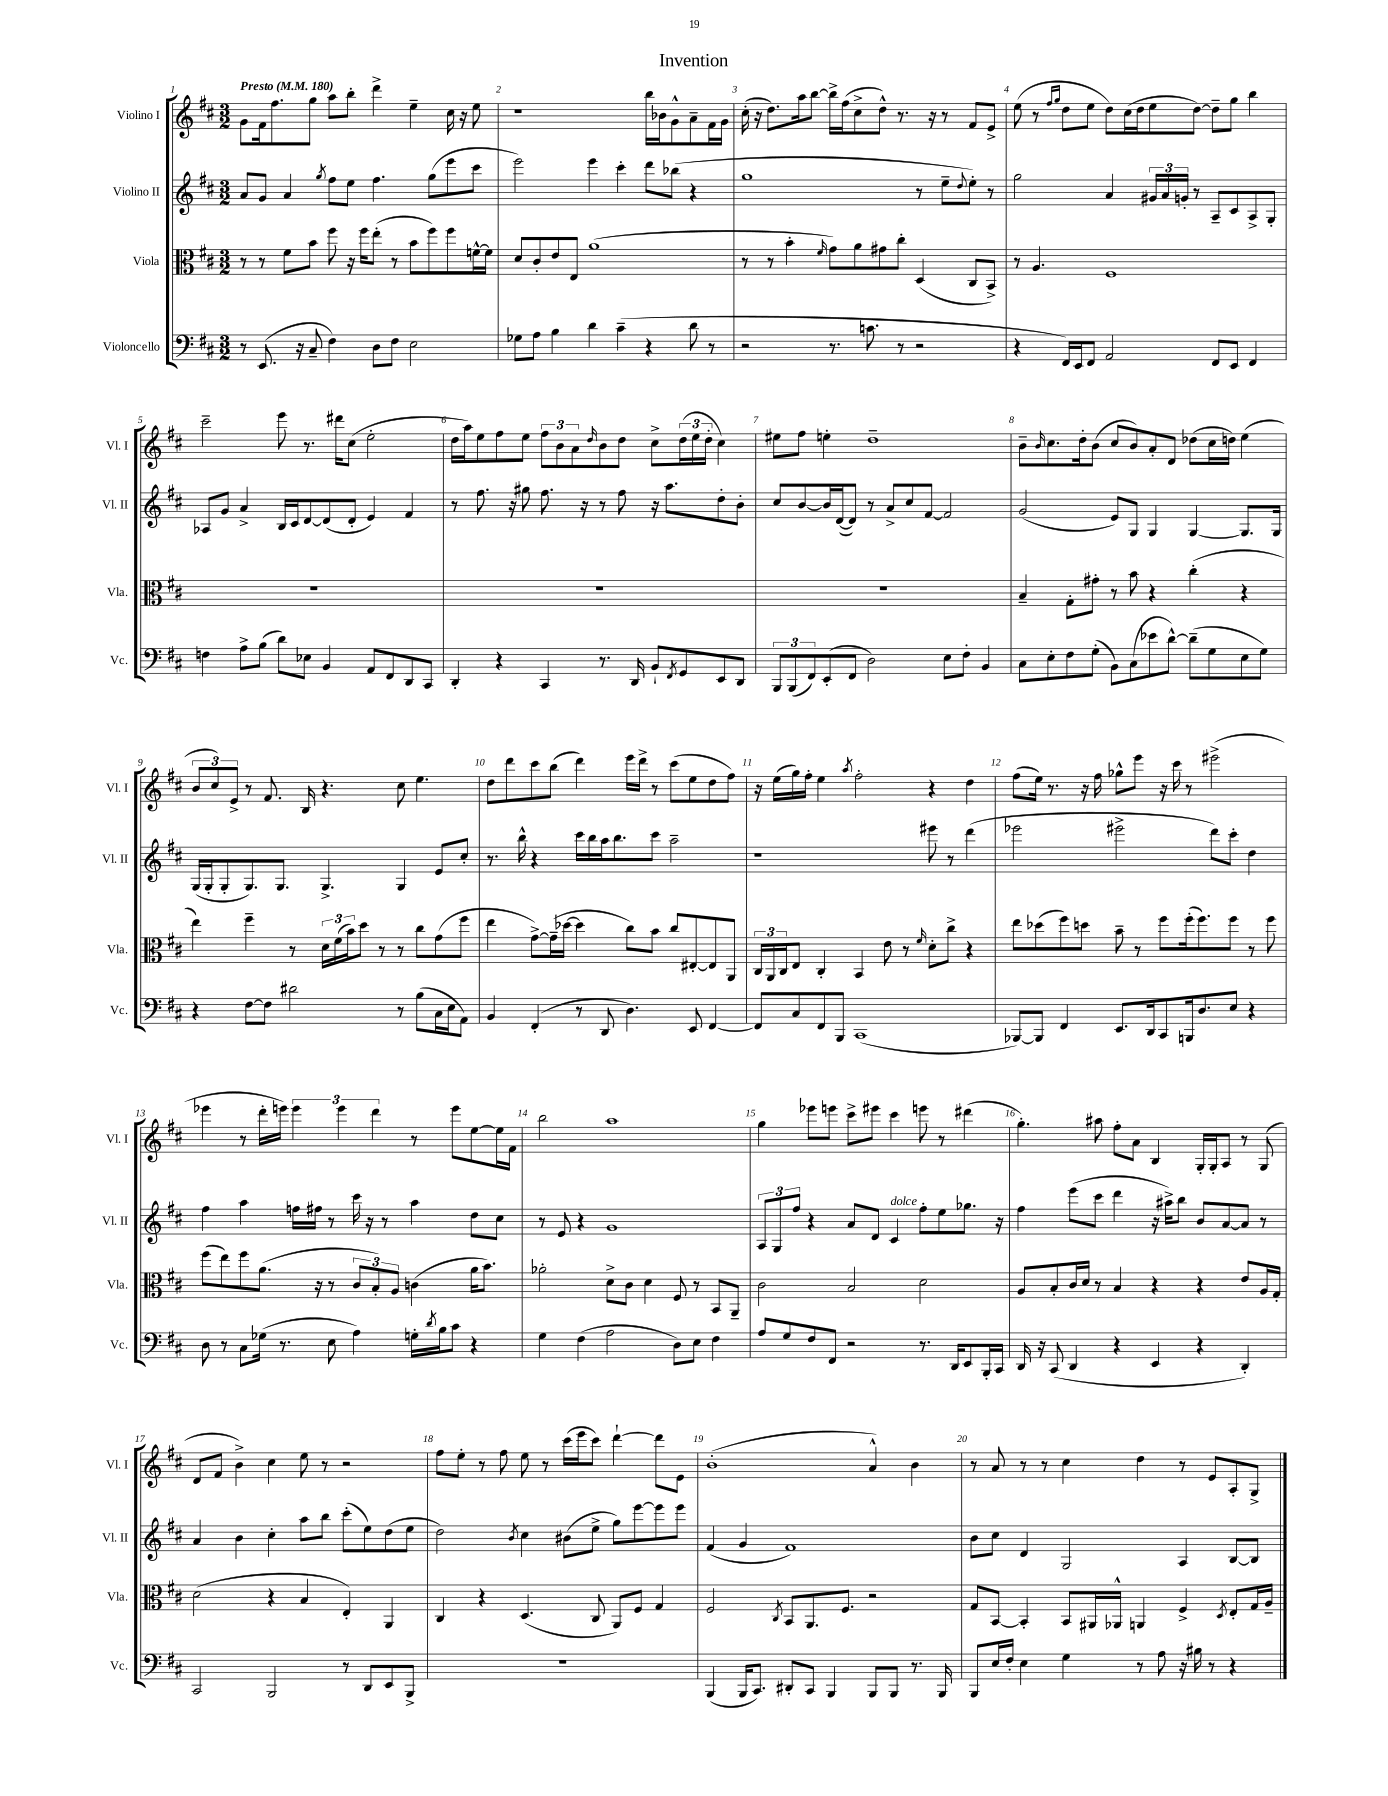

**kern	**kern	**kern	**kern
*part4	*part3	*part2	*part1
*staff4	*staff3	*staff2	*staff1
*I"Violoncello	*I"Viola	*I"Violino II	*I"Violino I
*I'Vc.	*I'Vla.	*I'Vl. II	*I'Vl. I
*clefF4	*clefC3	*clefG2	*clefG2
*k[f#c#]	*k[f#c#]	*k[f#c#]	*k[f#c#]
*M3/2	*M3/2	*M3/2	*M3/2
*MM180	*MM180	*MM180	*MM180
=1	=1	=1	=1
!	!	!	!LO:TX:a:B:t=Presto
8r	8r	8a/L	8g\L
(8.EE/	8r	8g/J	16f#\k
.	.	.	8.ff#\
.	8f#\L	4a/	.
16r	.	.	.
8C#~/	8b\J	.	8gg\J
.	.	8qgg/	.
4F#\)	8ff#\	8ff#\L	8aa\L
.	16r	8ee\J	8bb'\J
.	16ff#\KL	.	.
8D\L	(8ee'\J	4.ff#\	4ddd^\
8F#\J	8r	.	.
2E\	8b\L	.	4ee~\
.	8ff#\)	(8gg\L	.
.	8ff#\	8eee\	16cc#\
.	.	.	16r
.	[16fn^^\L	8ccc#\J	8ee\
.	16f\JJ]	.	.
=2	=2	=2	=2
8G-X\L	8d/L	2eee\)	1r
8A\J	8c#'/	.	.
4B\	8e/	.	.
.	8E/J	.	.
4d\	(1a	4eee\	.
(4c#~\	.	4ccc#'\	.
4r	.	8ddd\L	16bb\LL
.	.	.	16b-X\J
.	.	(8bb-X\J	8g^^\
8d\	.	4r	8a~\
8r	.	.	16f#\L
.	.	.	16g\JJ
=3	=3	=3	=3
2r	8r	1gg	(16cc#'\
.	.	.	16r
.	8r	.	8.dd\L)
.	4b'\	.	.
.	.	.	16aa\k
.	.	.	[8bb\J
.	16qqf#/	.	.
8.r	8g\L)	.	16bb^\LL]
.	.	.	(16ff#\J
.	8a\	.	8cc#^\
8.cn\	.	.	.
.	8g#X\	.	8dd^^\J)
8r	8cc#'\J	.	8.r
2r	(4D/	8r	.
.	.	.	16r
.	.	8ee~\L	8r
.	.	8qqdd/	.
.	8C#/L	8ee'\J)	8f#/L
.	8BB^/J)	8r	8e^/J
=4	=4	=4	=4
4r	8r	2gg\	(8ee\
.	4.A/	.	8r
.	.	.	16qqff#/LL
.	.	.	16qqgg/JJ
16FF#/LL)	.	.	8dd\L
16EE/J	.	.	.
8FF#/J	.	.	8ee\J
2AA/	1F#	4a/	8dd\L)
.	.	.	(16cc#\L
.	.	.	16dd\J
.	.	24g#X/LL	8ee\
.	.	24a/	.
.	.	24gn'/JJ	.
.	.	8r	[8dd\J)
8FF#/L	.	8A~/L	8dd~\L]
8EE/J	.	8c#/	8gg\J
4FF#/	.	8A^/	4bb\
.	.	8G'/J	.
!!LO:LB:g=z
=5	=5	=5	=5
4Fn\	1.r	8A-X/L	2ccc#~\
.	.	8g/J	.
8A^\L	.	4a^/	.
(8B\J	.	.	.
8d\L)	.	16B/LL	8eee\
.	.	16c#/J	.
8E-X\J	.	[8d/	8.r
4BB/	.	(8d/]	.
.	.	.	16ddd#X\KL
.	.	8d'/J	(8cc#\J
8AA/L	.	4e/)	2ee'\
8FF#/	.	.	.
8DD/	.	4f#/	.
8CC#/J	.	.	.
=6	=6	=6	=6
4DD'/	1.r	8r	16dd\LL
.	.	.	16aa\J)
.	.	8.ff#\	8ee\
4r	.	.	8ff#\
.	.	16r	.
.	.	8gg#X\	8ee\J
4CC#/	.	8.ff#\	12ff#\L
.	.	.	12b\
.	.	.	12a\
.	.	16r	.
.	.	.	16qqdd/
8.r	.	8r	8b\
.	.	8ff#\	8dd\J
16DD/	.	.	.
8BB`/L	.	16r	8cc#^\L
.	.	8.aa\L	.
8qFF#/	.	.	.
8GG/	.	.	(24dd\L
.	.	.	24ee\
.	.	.	24dd'\JJ
8EE/	.	8dd'\	4cc#\)
8DD/J	.	8b'\J	.
=7	=7	=7	=7
12BBB/L	1.r	8cc#/L	8ee#X\L
(12BBB/	.	.	.
.	.	[8b/	8ff#\J
12FF#/)	.	.	.
(8EE'/	.	16b/L]	4een'\
.	.	([16d/J	.
8FF#/J	.	8d/J])	.
2D\)	.	8r	1dd~
.	.	8a^/L	.
.	.	8cc#/	.
.	.	[8f#/J	.
8E\L	.	2f#/]	.
8F#'\J	.	.	.
4BB/	.	.	.
=8	=8	=8	=8
8C#\L	4B~/	(2g/	8b~\L
.	.	.	16qqb/
8E'\	.	.	8.cc#\
8F#\	8G'\L	.	.
.	.	.	16dd'\k
(8G'\J	8g#X'\J	.	(8b\J
8BB\L)	8r	8e/L)	8cc#/L
(8C#\	8b\	8G/J	8b/)
8e-X\	4r	4G/	8a'/
[8d^^\J)	.	.	8d/J
(8d~\L]	(4cc#'\	[4G/	(8dd-X\L
8G\	.	.	16cc#\L
.	.	.	16ddn\JJ)
8E\	4r	8.G/L]	(4ee\
8G\J)	.	.	.
.	.	16G/Jk	.
!!LO:LB:g=z
=9	=9	=9	=9
4r	4ee\)	(16G/LL	12b/L
.	.	16G'/J	.
.	.	.	12cc#/)
.	.	8G'/	.
.	.	.	12e^/J
[8F#\L	4ff#~\	8.G/)	8r
8F#\J]	.	.	8.f#/
.	.	8.G/J	.
2d#X\	8r	.	.
.	.	.	16B/
.	24d\LL	4.G^/	4.r
.	(24f#\	.	.
.	24b\J)	.	.
.	8dd\J	.	.
.	8r	.	.
8r	8r	4G/	8cc#\
(8B\L	8cc#\L	.	4.ee\
16C#\L	(8g\	8e/L	.
16E\J	.	.	.
8AA\J)	8ff#\J	8cc#'/J	.
=10	=10	=10	=10
4BB/	4ee\	8.r	8dd\L
.	.	.	8ddd\
.	.	16bb^^\	.
(4FF#'/	[8g^\L)	4r	8ccc#\
.	(16g~\L]	.	(8bb\J
.	[16dd-X\JJ	.	.
8r	4dd-\]	16ccc#\LL	4ddd\)
.	.	16bb\	.
8DD/	.	16aa\J	.
.	.	8.bb\	.
4.D\)	8cc#\L)	.	16eee\LL
.	.	.	16ddd^\JJ
.	8b\J	8ccc#\J	8r
.	8cc#/L	2aa~\	(8ccc#\L
8EE/	[8E#X'/	.	8ee\
[4FF#/	8E#/]	.	8dd\
.	8AA/J	.	8ff#\J)
=11	=11	=11	=11
8FF#/L]	24C#/LL	1r	16r
.	24AA/	.	.
.	.	.	(16ee\LL
.	24C#/J	.	.
8C#/	8E/J	.	16gg\)
.	.	.	16ff#'\JJ
8FF#/	4C#'/	.	4ee\
8BBB/J	.	.	.
.	.	.	8qaa/
(1CC#	4BB/	.	2ff#'\
.	8e\	.	.
.	8r	.	.
.	16qqf#/	.	.
.	8d'\L	8eee#X\	4r
.	8cc#^\J	8r	.
.	4r	(4ddd\	4dd\
=12	=12	=12	=12
[8BBB-X/L)	8ee\L	2eee-X\	(8ff#\L
8BBB-/J]	(8dd-X\	.	16ee\Jk)
.	.	.	8.r
4FF#/	8ff#\)	.	.
.	8ddn\J	.	16r
.	.	.	16ff#\
8.EE/L	8b~\	2eee#X^\	8gg-X^^\L
.	8r	.	8eee\J
16DD/k	.	.	.
8CC#/	8ff#\L	.	16r
.	.	.	16ccc#\
16BBBn/k	(16ff#'\k	.	8r
8.D/	8.ff#\)	.	.
.	.	8ddd\L)	(2eee#X^\
8E/J	8ff#\J	8ccc#'\J	.
4r	8r	4dd\	.
.	8ff#\	.	.
!!LO:LB:g=z
=13	=13	=13	=13
8D\	(8ff#\L	4ff#\	4eee-X\
8r	8ee\)	.	.
8C#\L	8ff#\	4aa\	8r
(16G-X\Jk	(8.a\J	.	16ddd'\LL
8.r	.	.	16eeen\JJ)
.	.	16ffn\LL	6eee\
.	16r	16ff#X\JJ	.
8E\	8r	8r	.
.	.	.	6eee\
4A\)	12c#/L	16ccc#\	.
.	.	16r	.
.	12B'/)	.	6ddd\
.	.	8r	.
.	12A/J	.	.
16Gn'\LL	(4cn\	4aa\	8r
8qd/	.	.	.
16B\J	.	.	.
8c#\J	.	.	8eee\L
4r	16a\KL	8dd\L	[8ee\
.	8.b\J)	.	.
.	.	8cc#\J	16ee\L]
.	.	.	16f#\JJ
=14	=14	=14	=14
4G\	2a-X'\	8r	2bb\
.	.	8e/	.
(4F#\	.	4r	.
2A\	8d^\L	1g	1aa
.	8c#\J	.	.
.	4d\	.	.
8D\L)	8F#/	.	.
8E\J	8r	.	.
4F#\	8BB/L	.	.
.	8AA~/J	.	.
=15	=15	=15	=15
8A/L	2c#\	12A/L	4gg\
.	.	12G/	.
8G/	.	.	.
.	.	12ff#/J	.
8F#/	.	4r	8eee-X\L
8FF#/J	.	.	8eeen\J
2r	2B/	8a/L	8ccc#^\L
.	.	8d/J	8eee#X\J
!	!	!LO:TX:a:i:t=dolce	!
.	.	4c#/	4ccc#\
8.r	2d\	8ff#'\L	8eeen\
.	.	8ee\	8r
16DD/KL	.	.	.
8EE/	.	8.gg-X\J	(4ddd#X\
16BBB'/L	.	.	.
16CC#/JJ	.	16r	.
=16	=16	=16	=16
16DD/	8A/L	4ff#\	4.gg'\)
16r	.	.	.
(8CC#/	8B'/	.	.
4DD/	16c#/L	(8eee\L	.
.	16d/JJ	.	.
.	8r	8ccc#\J	8aa#X\
4r	4B/	4ddd\	8ff#'\L
.	.	.	8a\J
4EE/	4r	16r	4B/
.	.	16aa#X^\KL)	.
.	.	8bb\J	.
4r	4r	8b/L	16G'/LL
.	.	.	16G'/J
.	.	[8a/	8A/J
4DD'/)	8e/L	8a/J]	8r
.	16A/L	8r	(8G/
.	16G'/JJ	.	.
!!LO:LB:g=z
=17	=17	=17	=17
2CC#/	(2d\	4a/	8d/L
.	.	.	8f#/J
.	.	4b\	4b^\)
2BBB/	4r	4cc#'\	4cc#\
.	4B/	8aa\L	8ee\
.	.	8bb\J	8r
8r	4E'/)	(8ccc#'\L	2r
8DD/L	.	8ee\)	.
8EE/	4AA/	(8dd\	.
8BBB^/J	.	8ee\J	.
=18	=18	=18	=18
1.r	4C#/	2dd\)	8ff#\L
.	.	.	8ee'\J
.	4r	.	8r
.	.	.	8ff#\
.	.	8qb/	.
.	(4.D/	4cc#\	8ee\
.	.	.	8r
.	.	(8b#X\L	(16ccc#\LL
.	.	.	16eee\J
.	8C#/	8ee^\J	8ccc#\J)
.	8AA/L)	8gg\L)	[4ddd`\
.	8F#/J	[8eee\	.
.	4G/	8eee\]	8ddd\L]
.	.	8eee\J	8e\J
=19	=19	=19	=19
(4BBB/	2F#/	(4f#/	(1b'
16BBB/KL	.	4g/	.
8.CC#/J)	.	.	.
.	8qC#/	.	.
8DD#X'/L	8BB/L	1f#)	.
8CC#/J	8.AA/	.	.
4BBB/	.	.	.
.	8.F#/J	.	.
8BBB/L	2r	.	4a^^/)
8BBB/J	.	.	.
8.r	.	.	4b\
16BBB/	.	.	.
=20	=20	=20	=20
8BBB/L	8G/L	8b\L	8r
16E/L	[8BB/J	8cc#\J	8a/
16F#'/JJ	.	.	.
4E\	4BB'/]	4d/	8r
.	.	.	8r
4G\	8BB/L	2G/	4cc#\
.	16AA#X/L	.	.
.	16AA-X^^/JJ	.	.
8r	4AAn/	.	4dd\
8A\	.	.	.
16r	4F#^/	4A/	8r
16B#X\	.	.	.
8r	.	.	8e/L
.	8qD/	.	.
4r	8E'/L	[8B/L	8A'/
.	16G/L	8B/J]	8G^/J
.	16A~/JJ	.	.
==	==	==	==
*-	*-	*-	*-
